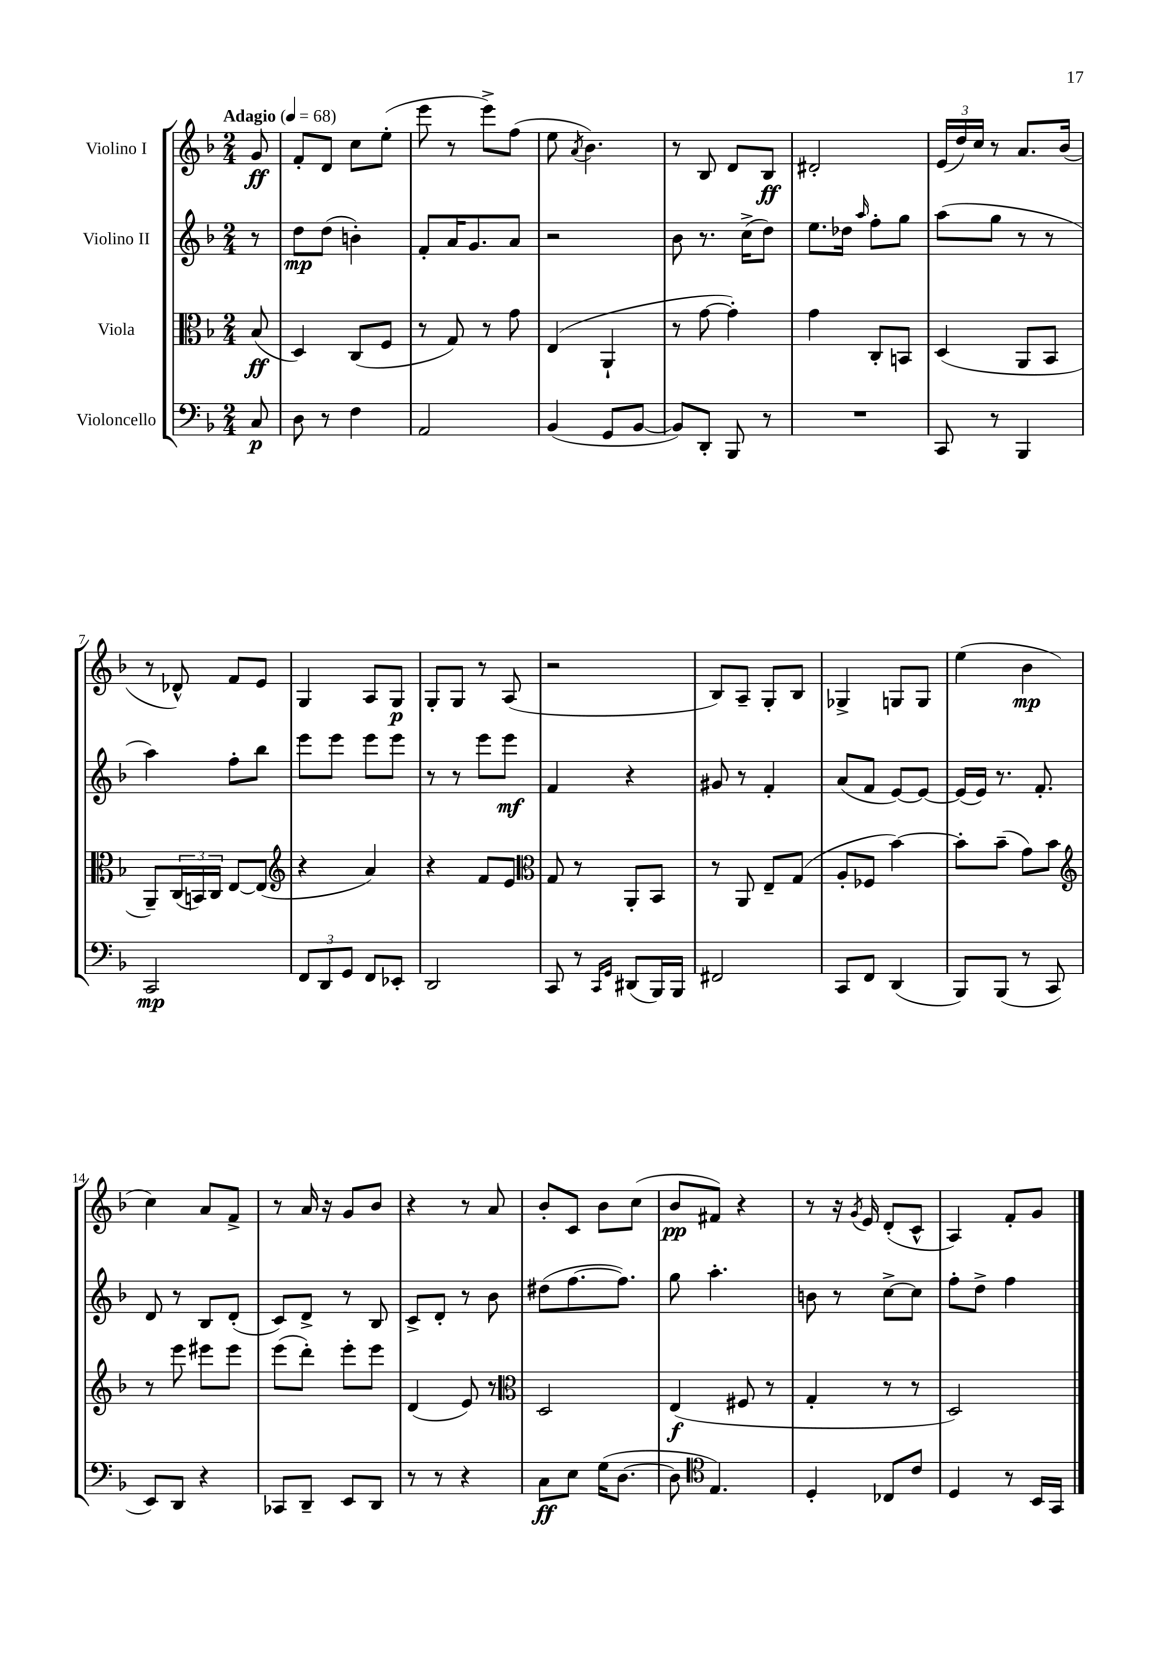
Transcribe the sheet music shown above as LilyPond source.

<<
\new StaffGroup <<
\new Staff = "s0" \with { instrumentName = "Violino I" } {
    \clef treble \key f \major \numericTimeSignature \time 2/4 \partial 8 \tempo "Adagio" 4 = 68
    g'8\ff |
    f'8-. d'8 c''8 e''8-.( |
    e'''8 r8 e'''8->) f''8( |
    e''8 \acciaccatura { a'8 } bes'4.) |
    r8 bes8 d'8 bes8\ff |
    dis'2-. |
    \tuplet 3/2 { e'16( d''16) c''16 } r8 a'8. bes'16( |
    r8 des'8-^) f'8 e'8 |
    g4 a8 g8\p |
    g8-. g8 r8 a8( |
    r2 |
    bes8) a8-- g8-. bes8 |
    ges4-> g8 g8 |
    e''4( bes'4\mp |
    c''4) a'8 f'8-> |
    r8 a'16 r16 g'8 bes'8 |
    r4 r8 a'8 |
    bes'8-. c'8 bes'8 c''8( |
    bes'8\pp fis'8) r4 |
    r8 r16 \acciaccatura { g'8 } e'16 d'8-.( c'8-^ |
    a4) f'8-. g'8 \bar "|." |
}
\new Staff = "s1" \with { instrumentName = "Violino II" } {
    \clef treble \key f \major \numericTimeSignature \time 2/4 \partial 8
    r8 |
    d''8\mp d''8( b'4-.) |
    f'8-. a'16 g'8. a'8 |
    r2 |
    bes'8 r8. c''16->( d''8) |
    e''8. des''16 \grace { a''16 } f''8-. g''8 |
    a''8( g''8 r8 r8 |
    a''4) f''8-. bes''8 |
    e'''8 e'''8 e'''8 e'''8 |
    r8 r8 e'''8 e'''8\mf |
    f'4 r4 |
    gis'8 r8 f'4-. |
    a'8( f'8 e'8~) e'8~ |
    e'16( e'16) r8. f'8.-. |
    d'8 r8 bes8 d'8-.( |
    c'8) d'8-> r8 bes8 |
    c'8-> d'8-. r8 bes'8 |
    dis''8( f''8.~ f''8.) |
    g''8 a''4.-. |
    b'8 r8 c''8~-> c''8 |
    f''8-. d''8-> f''4 \bar "|." |
}
\new Staff = "s2" \with { instrumentName = "Viola" } {
    \clef alto \key f \major \numericTimeSignature \time 2/4 \partial 8
    bes8\ff( |
    d4) c8( f8 |
    r8 g8) r8 g'8 |
    e4( a,4-! |
    r8 g'8~ g'4-.) |
    g'4 c8-. b,8 |
    d4( a,8 bes,8 |
    a,8--) \tuplet 3/2 { c16( b,16) c16 } e8~ e8( |
    \clef treble r4 a'4) |
    r4 f'8 e'8 |
    \clef alto g8 r8 a,8-. bes,8 |
    r8 a,8 e8-- g8( |
    a8-. fes8 bes'4~) |
    bes'8-. bes'8--( g'8) bes'8 |
    \clef treble r8 e'''8 eis'''8 eis'''8 |
    e'''8( d'''8-.) e'''8-. e'''8 |
    d'4( e'8) r8 |
    \clef alto d2 |
    e4\f( fis8 r8 |
    g4-. r8 r8 |
    d2) \bar "|." |
}
\new Staff = "s3" \with { instrumentName = "Violoncello" } {
    \clef bass \key f \major \numericTimeSignature \time 2/4 \partial 8
    c8\p |
    d8 r8 f4 |
    a,2 |
    bes,4( g,8 bes,8~ |
    bes,8) d,8-. bes,,8 r8 |
    R2 |
    c,8 r8 bes,,4 |
    c,2\mp |
    \tuplet 3/2 { f,8 d,8 g,8 } f,8 ees,8-. |
    d,2 |
    c,8 r8 \grace { c,16 g,16 } dis,8( bes,,16) bes,,16 |
    fis,2 |
    c,8 f,8 d,4( |
    bes,,8) bes,,8( r8 c,8 |
    e,8) d,8 r4 |
    ces,8 d,8-- e,8 d,8 |
    r8 r8 r4 |
    c8\ff e8 g16( d8.~ |
    d8 \clef tenor e4.) |
    d4-. ces8 c'8 |
    d4 r8 bes,16 g,16 \bar "|." |
}
>>
>>
